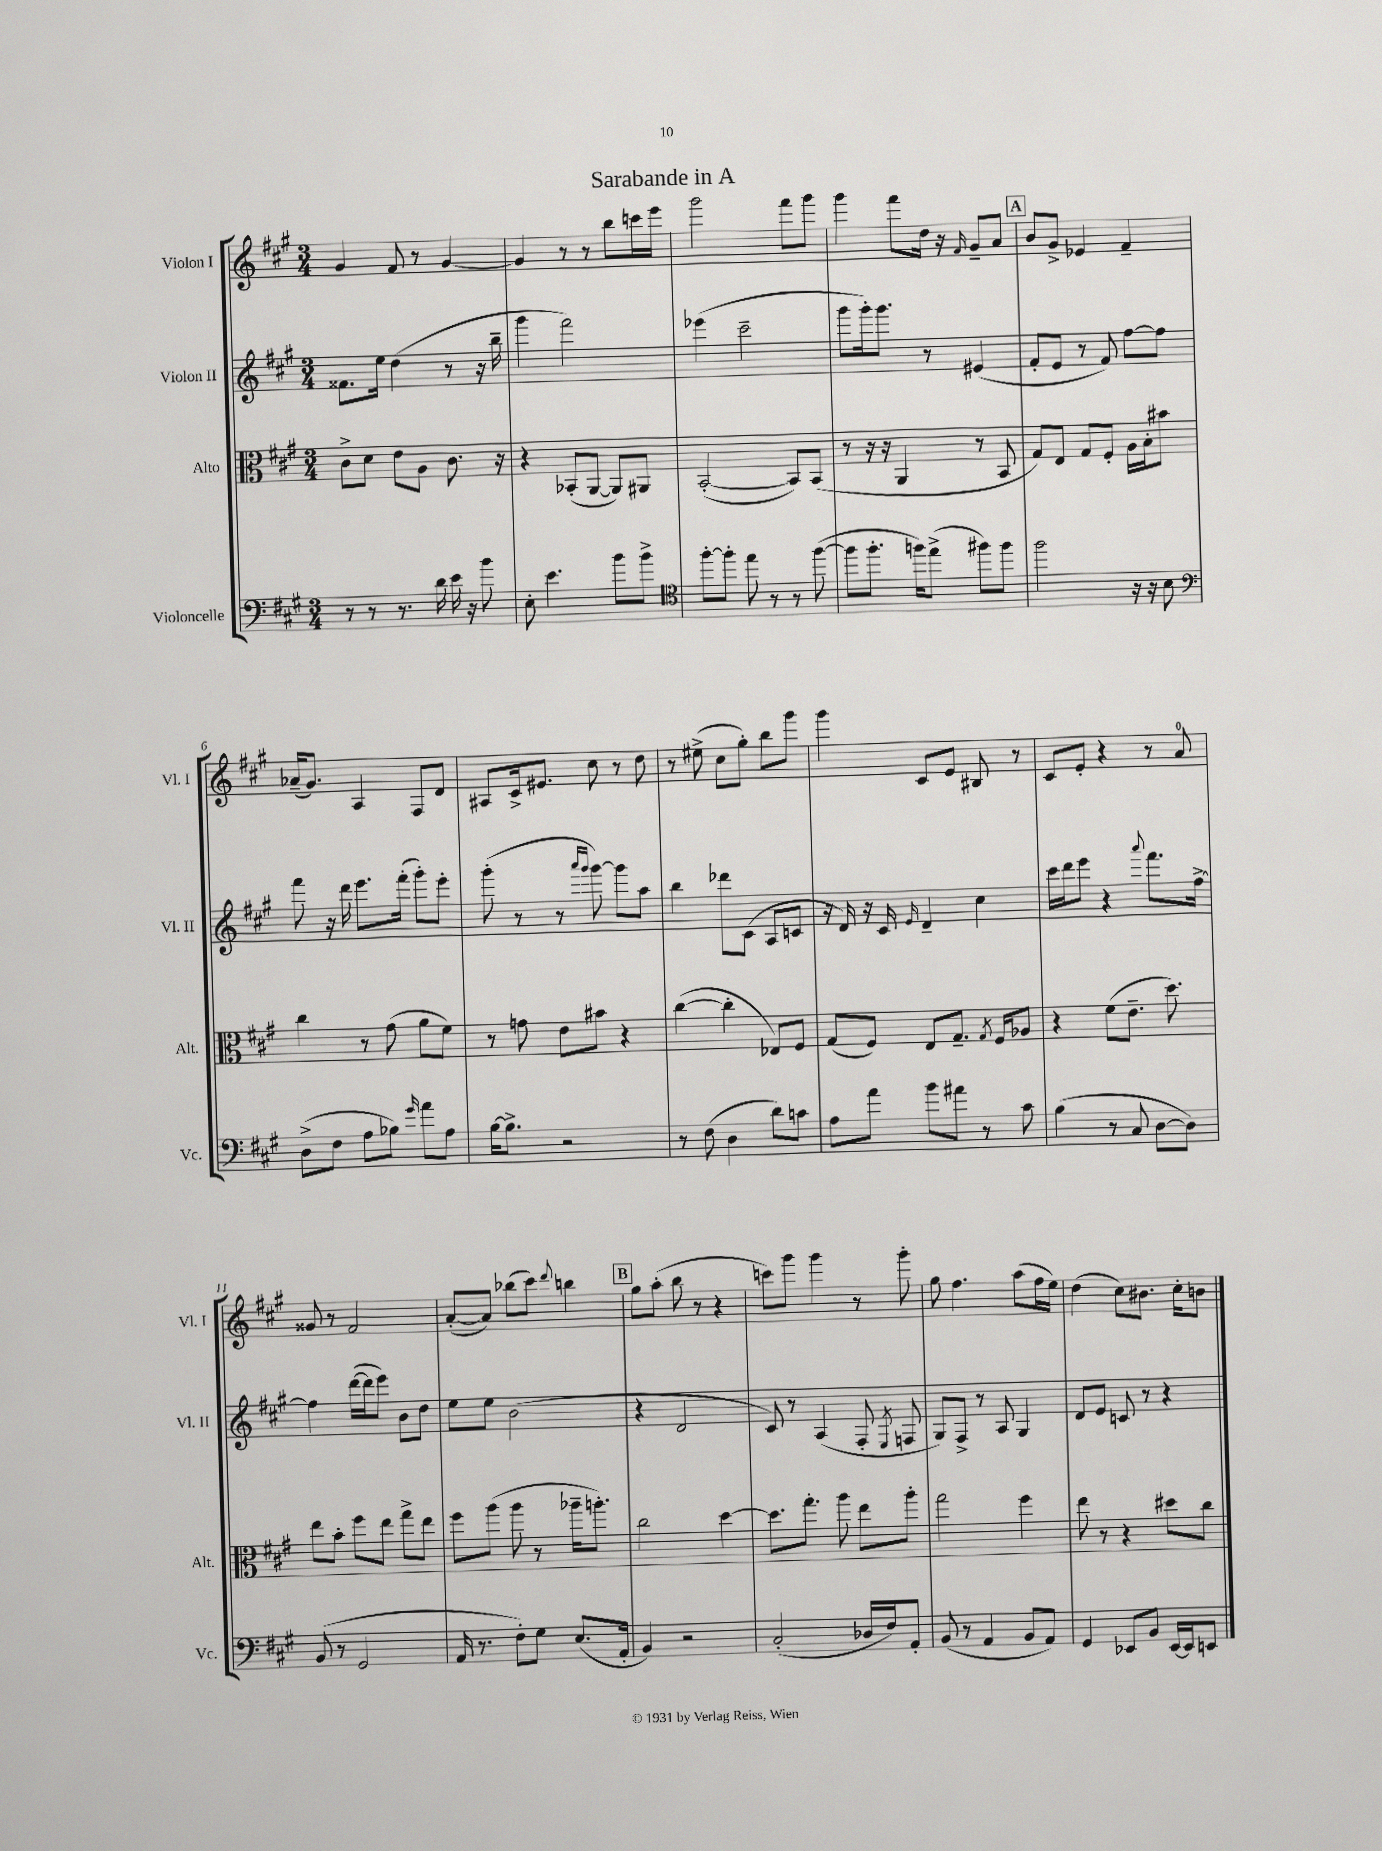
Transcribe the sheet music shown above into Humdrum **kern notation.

**kern	**kern	**kern	**kern
*part4	*part3	*part2	*part1
*staff4	*staff3	*staff2	*staff1
*I"Violoncelle	*I"Alto	*I"Violon II	*I"Violon I
*I'Vc.	*I'Alt.	*I'Vl. II	*I'Vl. I
*clefF4	*clefC3	*clefG2	*clefG2
*k[f#c#g#]	*k[f#c#g#]	*k[f#c#g#]	*k[f#c#g#]
*M3/4	*M3/4	*M3/4	*M3/4
=1	=1	=1	=1
8r	8c#^\L	8.f##X\L	4g#/
8r	8d\J	.	.
.	.	16ee\Jk	.
8.r	8e\L	(4dd\	8f#/
.	8A\J	.	8r
16d\	.	.	.
16e\	8.c#\	8r	[4g#/
16r	.	.	.
8b\	.	16r	.
.	16r	16bb~\	.
=2	=2	=2	=2
8E'\	4r	4ggg#\	4g#/]
4.e\	.	.	.
.	(8BB-X'/L	2fff#\)	8r
.	[8AA/J	.	8r
8b\L	8AA/L])	.	8bb\L
8b^\J	8AA#X/J	.	16cccn\L
.	.	.	16eee\JJ
=3	=3	=3	=3
*clefC4	*	*	*
[8ff#'\L	([2BB'/	(4eee-X\	2ggg#\
8ff#'\J]	.	.	.
8ee\	.	2ccc#~\	.
8r	.	.	.
8r	8BB/L])	.	8fff#\L
([8ff#\	(8BB/J	.	8ggg#\J
=4	=4	=4	=4
8ff#\L]	8r	8ggg#\L	4ggg#\
8.ff#'\J	16r	16ggg#'\k)	.
.	16r	8.ggg#\J	.
.	4AA/	.	8fff#\L
16ffn\KL)	.	.	.
(8ee^\J	.	8r	16dd\Jk
.	.	.	16r
.	.	.	16qqf#/
8ff#X\L)	8r	(4e#X/	8g#~/L
8ff#\J	8BB/	.	8a/J
!!LO:REH:place=s1:t=A
=5	=5	=5	=5
2ff#\	8G#/L)	8f#'/L	8b/L
.	8E/J	8e/J	8g#^/J
.	8G#/L	8r	4e-X/
.	8F#'/J	8f#/)	.
16r	16A\LL	[8ff#\L	4f#~/
16r	16B'\J	.	.
8B\	8b#X\J	8ff#\J]	.
!!LO:LB:g=z
=6	=6	=6	=6
*clefF4	*	*	*
(8D^\L	4cc#\	8fff#\	(16a-X~/KL
.	.	.	8.g#/J)
8F#\J	.	16r	.
.	.	16ddd\	.
8A\L	8r	8.eee\L	4A/
8B-X\J)	(8g#\	.	.
.	.	(16fff#'\Jk	.
16qqg#/	.	.	.
8a\L	8a\L	8ggg#'\L)	8F#/L
8A\J	8f#\J)	8eee'\J	8d/J
=7	=7	=7	=7
[16B\KL	8r	(8ggg#'\	8A#X/L
8.B^\J]	.	.	.
.	8gn\	8r	16c#^/k
.	.	.	8.e#X/J
2r	8e\L	8r	.
.	.	16qqaaa/LL	.
.	.	16qqggg#/JJ	.
.	8b#X\J	[8ggg#\)	8cc#\
.	4r	8ggg#\L]	8r
.	.	8aa\J	8dd\
=8	=8	=8	=8
8r	([4cc#\	4bb\	8r
(8F#\	.	.	(8ee#X^\
4D\	4cc#'\]	8ddd-X\L	8cc#\L
.	.	(8c#\J	8gg#'\J)
8d\L)	8E-X/L)	8A/L	8bb\L
8cn\J	8F#/J	8cn/J	8ggg#\J
=9	=9	=9	=9
8A\L	(8G#/L	16r	4ggg#\
.	.	16d/)	.
8a\J	8F#/J)	16r	.
.	.	16c#/	.
.	.	16qqe/	.
8b\L	8E/L	4d~/	8c#/L
8a#X\J	8.G#~/J	.	8e/J
8r	.	4cc#\	8B#X/
.	8qG#/	.	.
.	16F#/KL	.	.
8c#\	8A-X/J	.	8r
=10	=10	=10	=10
(4B\	4r	16ccc#\LL	8c#/L
.	.	16ddd\J	.
.	.	8eee\J	8e'/J
8r	(8f#\L	4r	4r
8C#/	8.e~\J	.	.
.	.	8qqaaa/	.
[8D\L	.	8.fff#\L	8r
.	8.dd\)	.	.
8D\J])	.	.	8a/
.	.	[16ff#^\Jk	.
!!LO:LB:g=z
=11	=11	=11	=11
(8BB/	8ee\L	4ff#\]	8g##X/
8r	8b'\J	.	8r
2GG#/	8ff#\L	([16ddd\LL	2f#/
.	.	16ddd\J]	.
.	8ee\J	8eee\J)	.
.	8gg#^\L	8b\L	.
.	8ee\J	8dd\J	.
=12	=12	=12	=12
16AA/	8ff#\L	8ee\L	([8a'/L
8.r	.	.	.
.	(8aa\J	8ee\J	8a/J])
8F#'\L)	8aa\	(2b\	(8bb-X\L
8G#\J	8r	.	8ccc#\J)
.	.	.	8qqddd/
(8.E/L	16aa-X~\KL	.	4bbn\
.	8.aan'\J)	.	.
16AA'/Jk	.	.	.
!!LO:REH:place=s1:t=B
=13	=13	=13	=13
4BB/)	2cc#\	4r	8gg#\L
.	.	.	(8aa'\J
2r	.	2d/	8bb\
.	.	.	8r
.	[4dd\	.	4r
=14	=14	=14	=14
(2C#'/	8.dd\L]	8c#/)	8cccn\L)
.	.	8r	8ggg#\J
.	8.gg#'\J	.	.
.	.	(4A/	4ggg#\
.	8aa\	.	.
16D-X/LL	8ee\L	8F#'/	8r
16F#/J)	.	.	.
.	.	8qE/	.
8AA'/J	8aa'\J	8Fn/	8ggg#'\
=15	=15	=15	=15
(8BB/	2gg#\	8G#/L)	8gg#\
8r	.	8F#^/J	4.ff#\
4AA/	.	8r	.
.	.	8A/	.
8BB/L	4ff#\	4G#/	(8aa\L
8AA/J)	.	.	16ff#\L
.	.	.	16ee\JJ)
=16	=16	=16	=16
4GG#/	8ee\	8d/L	(4dd\
.	8r	8e/J	.
8EE-X/L	4r	8cn/	8cc#\L)
8BB/J	.	8r	8.b#X\J
[16EE-/LL	8dd#X\L	4r	.
16EE-/J]	.	.	16cc#'\KL
8EEn/J	8cc#\J	.	8bn\J
==	==	==	==
*-	*-	*-	*-
